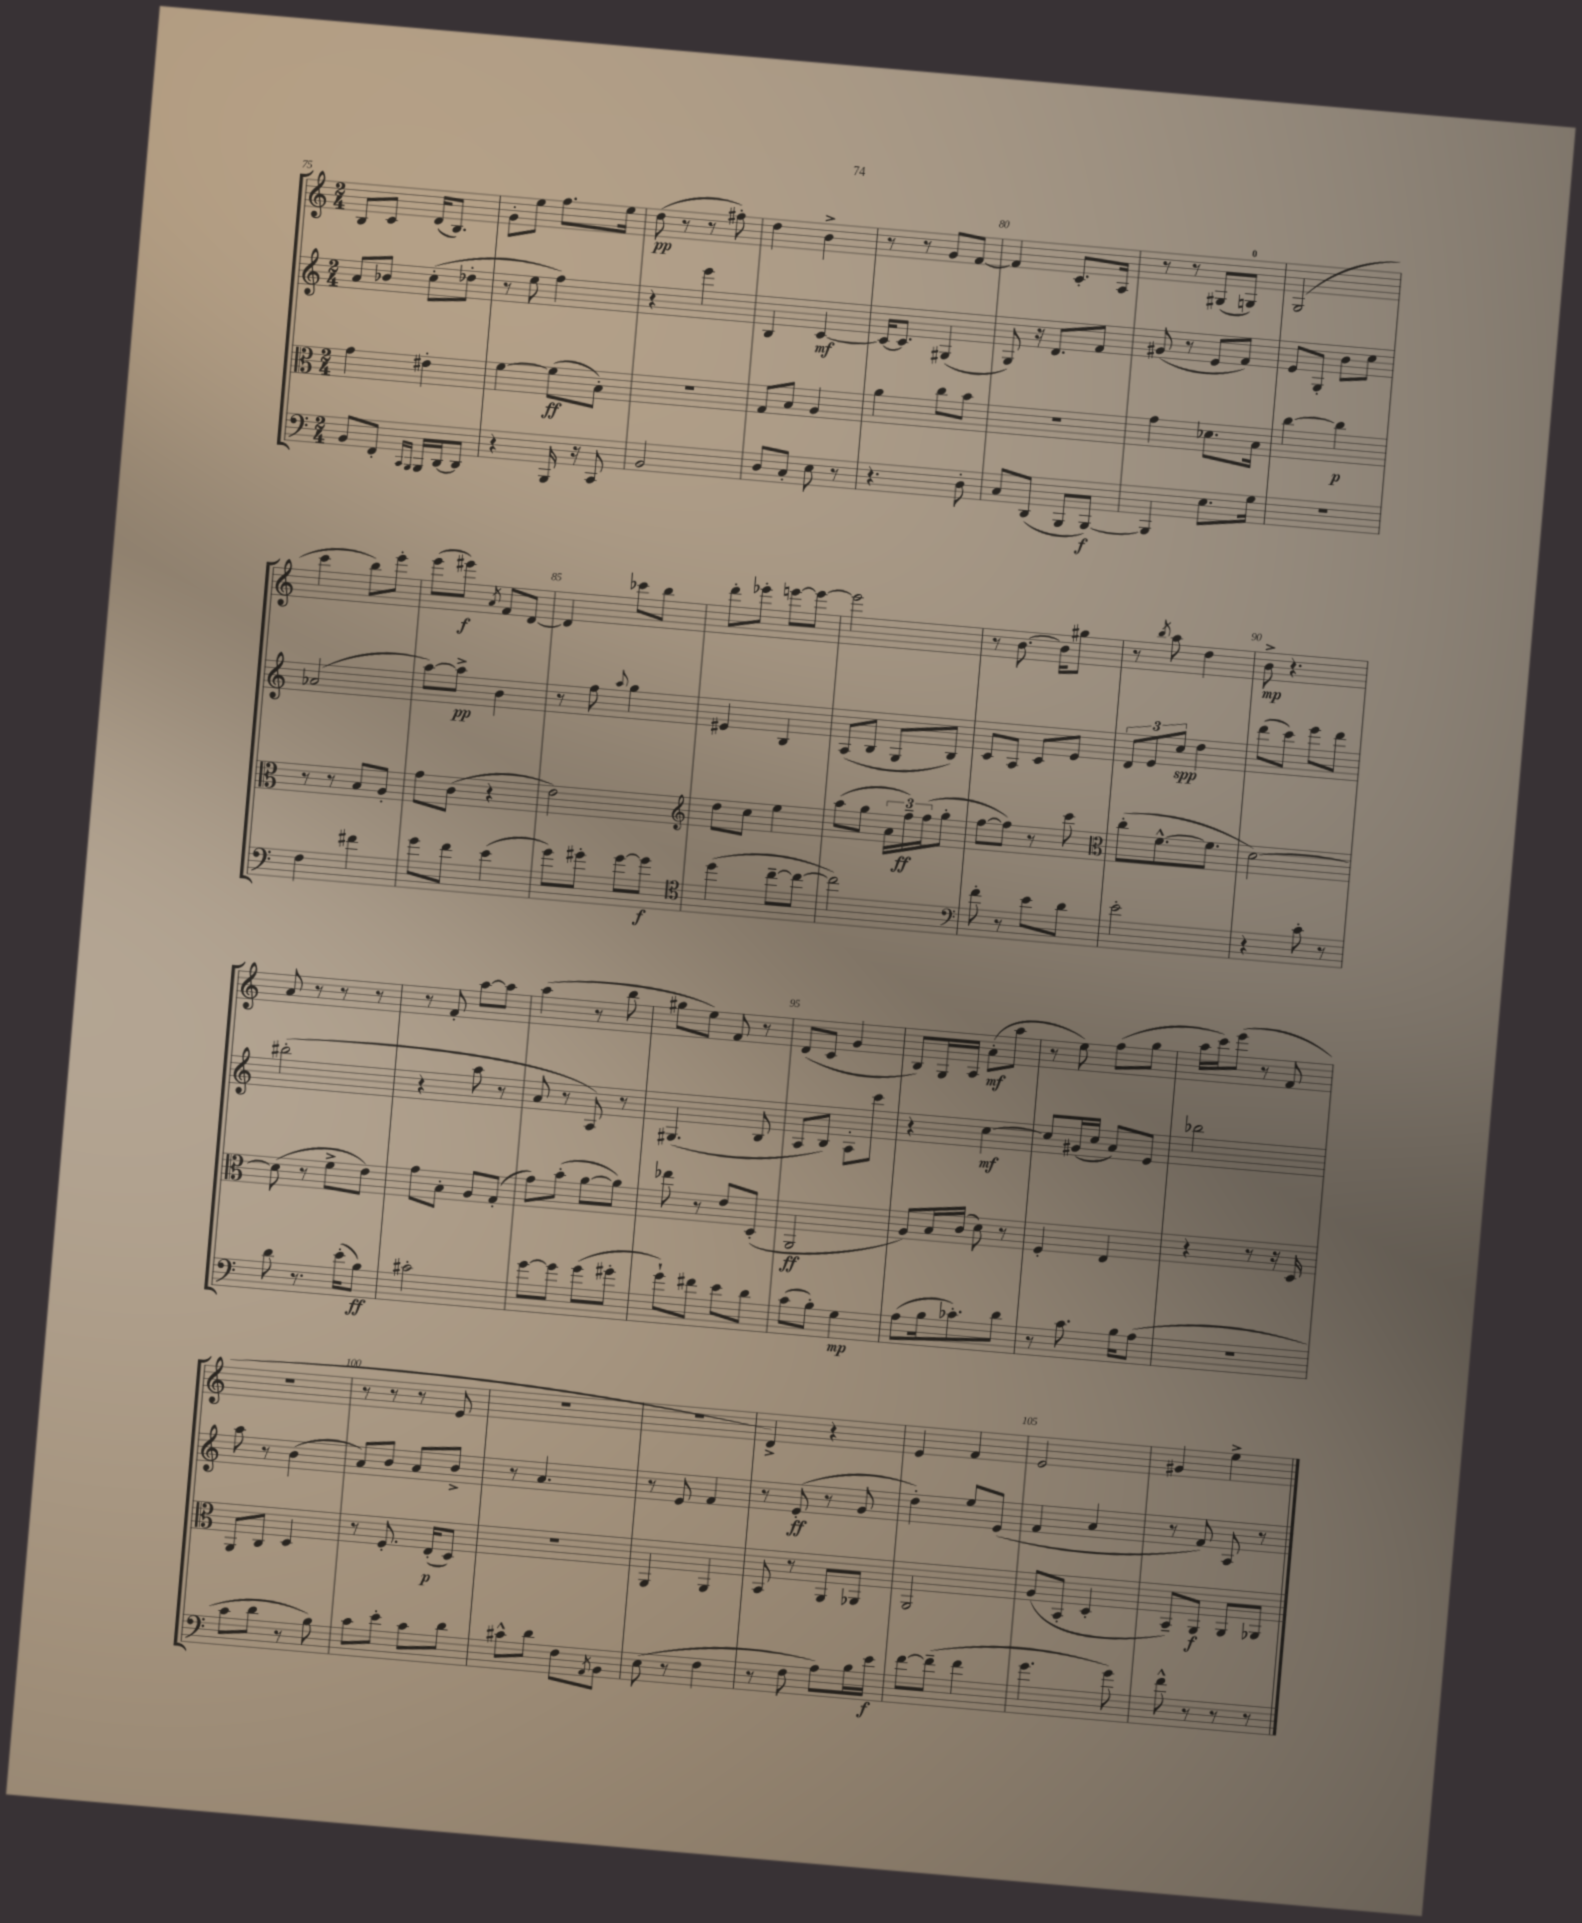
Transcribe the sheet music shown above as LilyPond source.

<<
\new StaffGroup <<
\new Staff = "s0" {
    \clef treble \key c \major \numericTimeSignature \time 2/4
    b8 c'8 d'16( b8.) |
    g'8-. e''8 f''8. e''16 |
    d''8\pp( r8 r8 fis''8-.) |
    d''4 b'4-> |
    r8 r8 g'8 f'8~ |
    f'4 c'8.-. a16 |
    r8 r8 gis8( g8-0) |
    g2( |
    c'''4 b''8) e'''8-. |
    e'''8( eis'''8\f) \acciaccatura { a'8 } f'8 d'8~ |
    d'4 ces'''8 b''8 |
    d'''8-. ees'''8-. e'''8~ e'''8~ |
    e'''2 |
    r8 b'8.~ b'16 gis''8 |
    r8 \acciaccatura { b''8 } a''8 d''4 |
    b'8->\mp r4. |
    a'8 r8 r8 r8 |
    r8 f'8-. a''8~ a''8 |
    a''4( r8 b''8 |
    gis''8 e''8) f'8 r8 |
    d'8( c'8 g'4 |
    b8) g16 a16 a'8-.\mf( a''8 |
    r8 e''8) f''8( g''8 |
    a''16 c'''16) e'''8( r8 f'8 |
    r2 |
    r8 r8 r8 e'8 |
    R2 |
    R2 |
    d'4->) r4 |
    e'4 f'4 |
    e'2 |
    gis'4 e''4-> \bar "|." |
}
\new Staff = "s1" {
    \clef treble \key c \major \numericTimeSignature \time 2/4
    a'8 bes'8 c''8-.( des''8-. |
    r8 e''8 f''4) |
    r4 e'''4 |
    b4 c'4~\mf |
    c'16~ c'8. gis4( |
    g8) r16 d'8. f'8 |
    gis'8( r8 e'8 f'8) |
    e'8 g8-. b'8 c''8 |
    aes'2( |
    a''8~) a''8->\pp b'4 |
    r8 f''8 \appoggiatura { a''8 } g''4 |
    eis'4 b4 |
    a8( b8 g8 b8) |
    c'8 a8 c'8 e'8 |
    \tuplet 3/2 { d'8 e'8 c''8\spp } d''4 |
    d'''8( c'''8) e'''8 d'''8 |
    bis''2-.( |
    r4 a''8 r8 |
    a'8 r8 a8) r8 |
    gis4.( b8 |
    a8 b8) a8-. c'''8 |
    r4 c''4~\mf |
    c''8 gis'16( c''16 a'8) e'8 |
    bes''2 |
    a''8 r8 b'4( |
    a'8) b'8 a'8 b'8-> |
    r8 a'4. |
    r8 e'8 f'4 |
    r8 e'8-.\ff( r8 g'8 |
    d''4-.) e''8 e'8( |
    f'4 a'4 |
    r8 f'8) a8 r8 \bar "|." |
}
\new Staff = "s2" {
    \clef alto \key c \major \numericTimeSignature \time 2/4
    g'4 eis'4-. |
    f'4~ f'8\ff( b8-.) |
    R2 |
    g8 b8 a4 |
    a'4 c''8 b'8 |
    r2 |
    g'4 des'8. b16 |
    c''4~ c''4\p |
    r8 r8 b8 a8-. |
    g'8 c'8( r4 |
    e'2) |
    \clef treble d''8 c''8 e''4 |
    a''8( g''8 \tuplet 3/2 { a'16 f''16--\ff) f''16( } g''8-. |
    f''8~ f''8) r8 c'''8 |
    \clef alto c''8-.( f'8.~-^ f'8. |
    d'2~) |
    d'8( r8 f'8-> e'8) |
    g'8 b8-. a8 g8-.( |
    g'8) b'8-.( a'8~ a'8) |
    ees''8 r8 e'8 d8-.( |
    a,2\ff |
    a8) b16 c'16( d'8) r8 |
    f4-. e4 |
    r4 r8 r16 d16 |
    a,8 c8 d4 |
    r8 f8.-. e16-.\p( d8) |
    R2 |
    a,4 a,4 |
    b,8 r8 a,8 aes,8 |
    a,2 |
    a8( b,8-. d4-. |
    b,8--) a,8\f a,8 aes,8 \bar "|." |
}
\new Staff = "s3" {
    \clef bass \key c \major \numericTimeSignature \time 2/4
    b,8 f,8-. \grace { c,16 b,,16 } b,,16 d,16~ d,8 |
    r4 b,,16 r16 c,8 |
    b,2 |
    d8 c8-. e8 r8 |
    r4. d8-. |
    c8 d,8( b,,8 b,,8~\f) |
    b,,4 e8. g16 |
    r2 |
    f4 fis'4 |
    g'8 f'8 e'4( |
    g'8) gis'8-. gis'8~ gis'8\f |
    \clef tenor d''4( c''8~-- c''8~ |
    c''2) |
    \clef bass f'8-. r8 e'8 d'8 |
    e'2-. |
    r4 c'8-. r8 |
    d'8 r8. e'16-.( b8\ff) |
    cis'2-. |
    g'8~ g'8 g'8( gis'8-. |
    g'8-!) fis'8 e'8 d'8 |
    c'8( b8-.) g4\mp |
    a8( b16 ces'8.-.) d'8 |
    r8 c'8. b16 a8( |
    R2 |
    c'8 d'8 r8 b8) |
    c'8 e'8-. c'8 d'8 |
    cis'8-^ d'8 f8 \acciaccatura { a,8 } b,8 |
    e8( r8 f4 |
    r8 f8 a8) b16 e'16\f |
    f'8~ f'8--( f'4 |
    g'4. g'8) |
    f'8-^ r8 r8 r8 \bar "|." |
}
>>
>>
\layout { \context { \Score currentBarNumber = #75 \override BarNumber.break-visibility = ##(#f #t #t) barNumberVisibility = #(every-nth-bar-number-visible 5) } }
